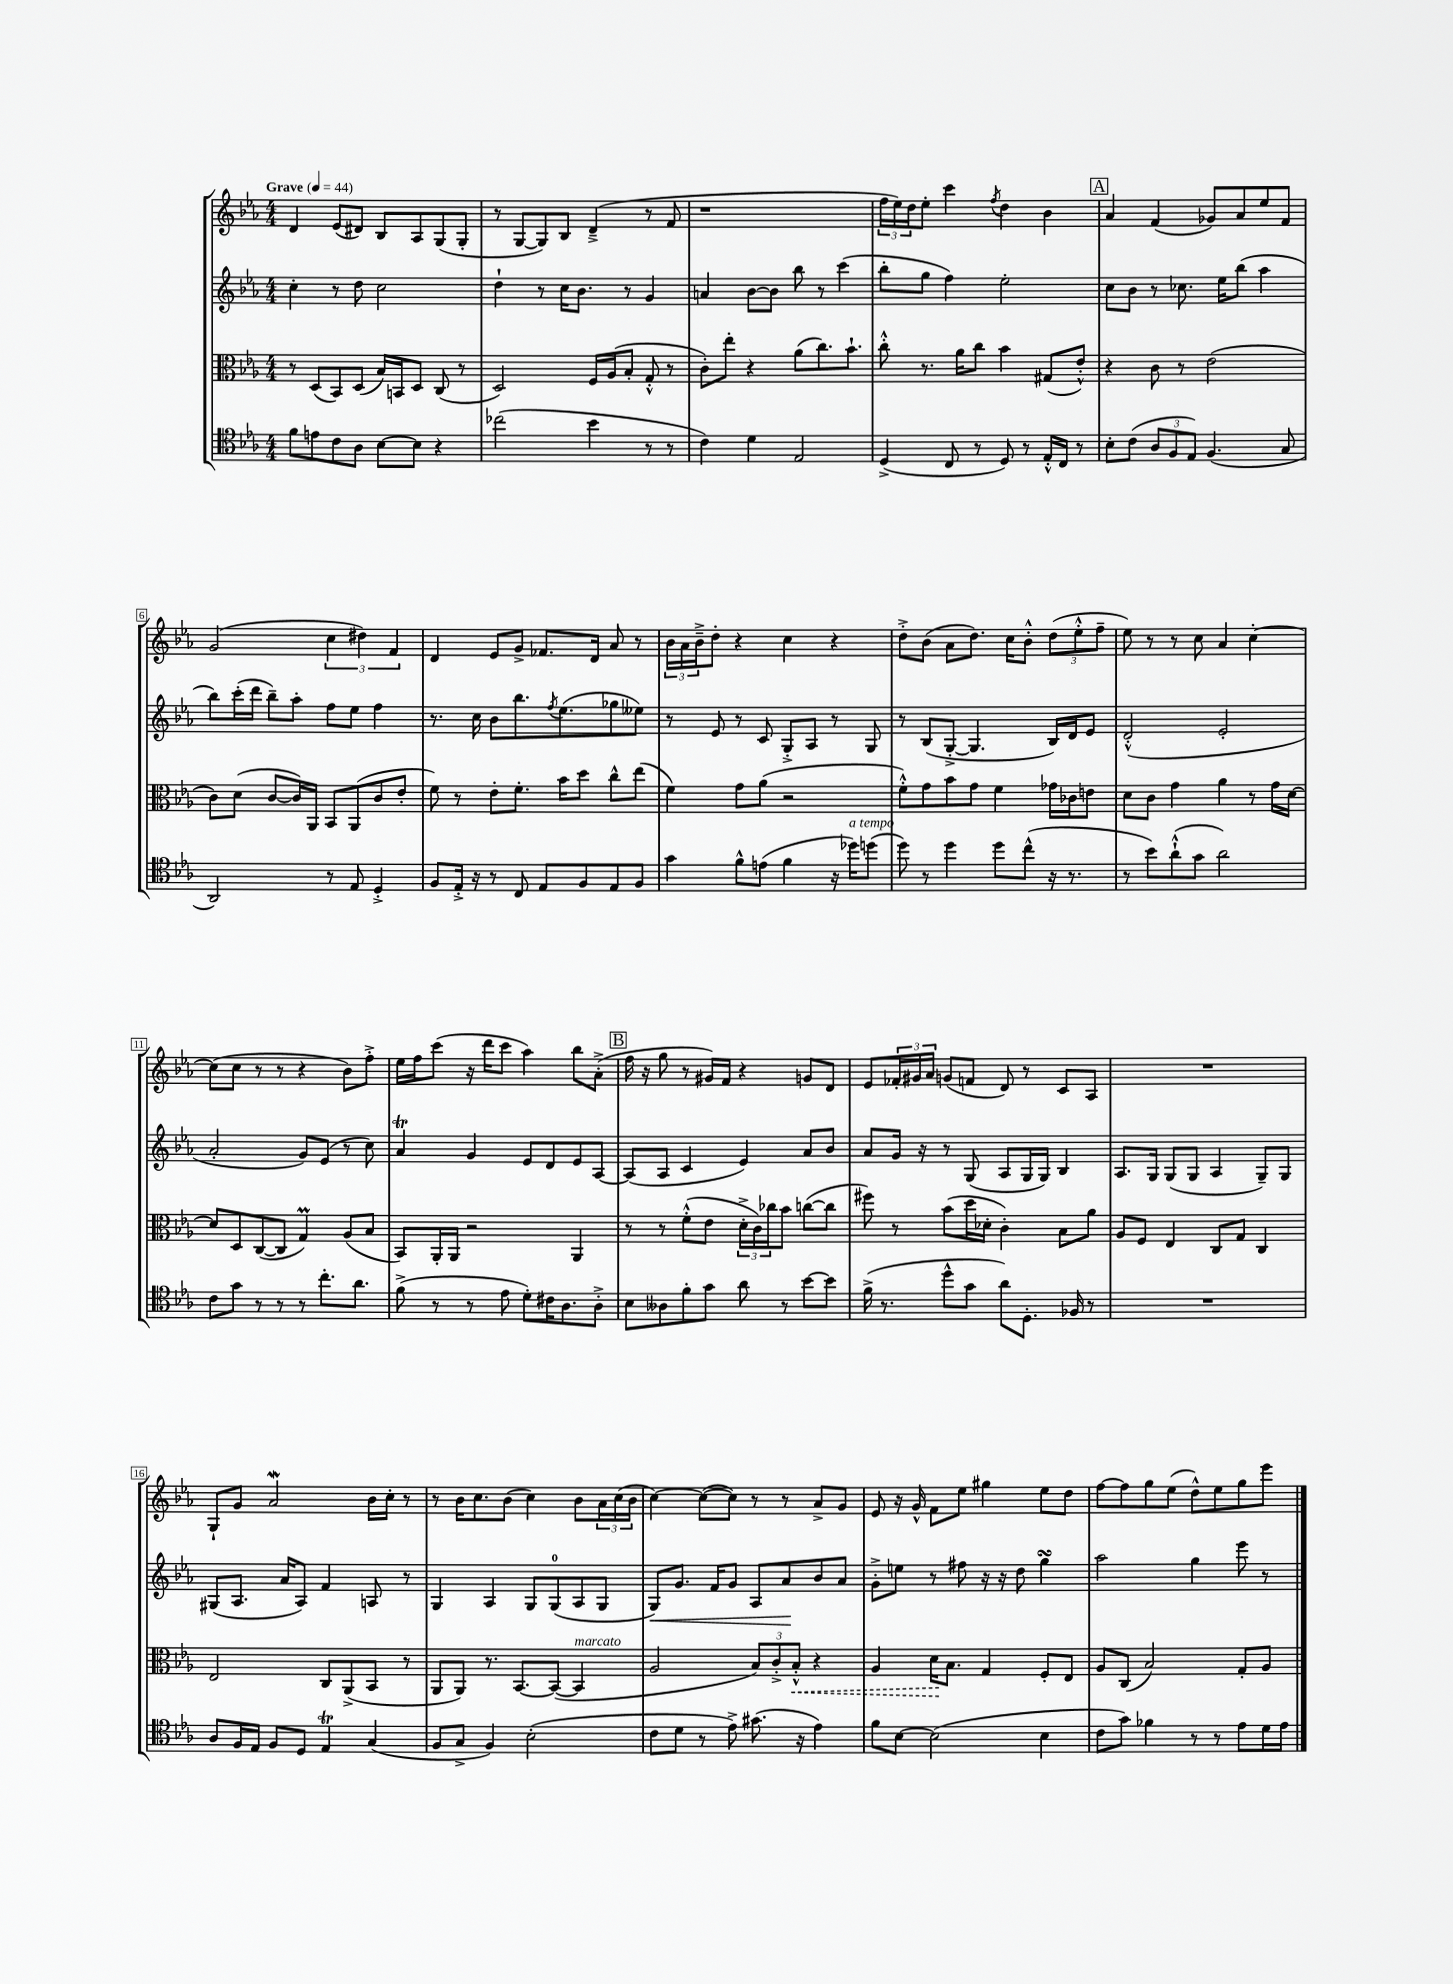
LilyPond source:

<<
\new StaffGroup <<
\new Staff = "s0" {
    \clef treble \key ees \major \numericTimeSignature \time 4/4 \tempo "Grave" 4 = 44
    d'4 ees'8( dis'8) bes8 aes8 g8( g8-. |
    r8 g8~ g8) bes8 d'4--->( r8 f'8 |
    r1 |
    \tuplet 3/2 { f''16 ees''16) d''16 } ees''8-. c'''4 \acciaccatura { f''8 } d''4 bes'4 |
    \mark \markup { \box "A" } aes'4 f'4( ges'8) aes'8 ees''8 f'8 |
    g'2( \tuplet 3/2 { c''4 dis''4) f'4 } |
    d'4 ees'8 g'8-> fes'8. d'16 aes'8 r8 |
    \tuplet 3/2 { bes'16 aes'16 bes'16---> } d''8-. r4 c''4 r4 |
    d''8-.-> bes'8( aes'8 d''8.) c''16 bes'8-.-^ \tuplet 3/2 { d''8( ees''8-.-^ f''8-- } |
    ees''8) r8 r8 c''8 aes'4 c''4~-. |
    c''8( c''8 r8 r8 r4 bes'8) f''8-.-> |
    ees''16 f''16 c'''8( r16 d'''16 c'''8 aes''4) bes''8 aes'8-.->( |
    \mark \markup { \box "B" } f''16 r16 g''8 r8 gis'16) f'16 r4 g'8 d'8 |
    ees'8 \tuplet 3/2 { fes'16-. gis'16 aes'16 } g'8( f'8 d'8) r8 c'8 aes8 |
    R1 |
    g8-! g'8 aes'2\mordent bes'16 c''16-. r8 |
    r8 bes'16 c''8. bes'8( c''4) bes'8 \tuplet 3/2 { aes'16 c''16( bes'16 } |
    c''4~) c''8~( c''8) r8 r8 aes'8-> g'8 |
    ees'8 r16 g'16-^ f'8 ees''8 gis''4 ees''8 d''8 |
    f''8~ f''8 g''8 ees''8( d''8-^) ees''8 g''8 ees'''8 \bar "|." |
}
\new Staff = "s1" {
    \clef treble \key ees \major \numericTimeSignature \time 4/4
    c''4-. r8 d''8 c''2 |
    d''4-! r8 c''16 bes'8. r8 g'4 |
    a'4 bes'8~ bes'8 bes''8 r8 c'''4( |
    bes''8-. g''8 f''4) ees''2-. |
    \mark \markup { \box "A" } c''8 bes'8 r8 ces''8. ees''16 bes''8( aes''4 |
    bes''8) c'''16-.( d'''16 bes''8--) aes''8-. f''8 ees''8 f''4 |
    r8. c''16 bes'8 bes''8. \acciaccatura { f''8 } ees''8.( ges''8 eeses''8) |
    r8 ees'8 r8 c'8 g8-.-> aes8 r8 g8 |
    r8 bes8( g8~-.-> g4. bes16) d'16 ees'8 |
    d'2-.-^( ees'2-. |
    aes'2-. g'8) ees'8( r8 c''8) |
    aes'4\trill g'4 ees'8 d'8 ees'8 aes8~ |
    \mark \markup { \box "B" } aes8( aes8 c'4 ees'4) aes'8 bes'8 |
    aes'8 g'16 r16 r8 g8( aes8 g16 g16) bes4 |
    aes8. g16 g8( g8 aes4 g8--) g8 |
    gis8( aes8. aes'16 aes8) f'4 a8 r8 |
    g4 aes4 g8 g8-0( aes8 g8 |
    g8\<) g'8. f'16 g'8 aes8 aes'8\! bes'8 aes'8 |
    g'8-.-> e''8 r8 fis''8 r16 r16 d''8 g''4\turn |
    aes''2 g''4 ees'''8 r8 \bar "|." |
}
\new Staff = "s2" {
    \clef alto \key ees \major \numericTimeSignature \time 4/4
    r8 d8( bes,8) d8( bes16) b,16 d8 c8( r8 |
    d2) f16 aes16( bes8-. g8-.-^ r8 |
    c'8-.) ees''8-. r4 aes'8( c''8.) bes'8.-! |
    c''8-.-^ r8. aes'16 c''8 bes'4 gis8( ees'8-.-^) |
    \mark \markup { \box "A" } r4 c'8 r8 ees'2( |
    c'8) d'8( c'8~ c'16) aes,16 bes,8 aes,8( c'8 ees'8-. |
    f'8) r8 ees'8-. f'8.-. bes'16 d''8 c''8-^ ees''8( |
    f'4) g'8 aes'8( r2 |
    f'8-.-^) g'8 bes'8 g'8 f'4 ges'16 ces'16 e'8 |
    d'8 c'8 g'4 aes'4 r8 g'16 d'16~ |
    d'8 d8 c8~( c8 g4\prall) aes8( bes8 |
    bes,8) aes,16-. aes,16 r2 aes,4 |
    \mark \markup { \box "B" } r8 r8 f'8-.-^( ees'8 \tuplet 3/2 { d'16-.-> c'16) ces''16 } bes'8 c''8~( c''8 |
    fis''8) r8 bes'8( d''16 des'16-. c'4-.) bes8 aes'8 |
    aes8 f8 ees4 c8 g8 c4 |
    ees2 c8 aes,8->( bes,8 r8 |
    aes,8 aes,8) r8. bes,8.~ bes,8~( bes,4^\markup { \italic "marcato" } |
    aes2 \tuplet 3/2 { bes8) c'8-.-> \once \override Hairpin.style = #'dashed-line bes8-.-^\< } r4 |
    aes4 d'16\! bes8. g4 f8-. ees8 |
    aes8 c8( bes2) g8-. aes8 \bar "|." |
}
\new Staff = "s3" {
    \clef tenor \key ees \major \numericTimeSignature \time 4/4
    f'8 e'8 c'8 aes8 bes8~ bes8 r4 |
    ces''2( bes'4 r8 r8 |
    c'4) d'4 ees2 |
    d4->( c8 r8 d8) r8 ees16-.-^ c16 r8 |
    \mark \markup { \box "A" } bes8-. c'8( \tuplet 3/2 { aes8 f8 ees8) } f4.( g8 |
    aes,2) r8 ees8 d4-.-> |
    f8 ees16-.-> r16 r8 c8 ees8 f8 ees8 f8 |
    g'4 f'8-^ e'8( f'4 r16 des''16^\markup { \italic "a tempo" }) d''8( |
    d''8) r8 d''4 d''8 c''8-^( r16 r8. |
    r8 bes'8) aes'8-!-^( g'8 aes'2) |
    c'8 g'8 r8 r8 r8 c''8.-. aes'8. |
    f'8->( r8 r8 ees'8 d'8-.) cis'16 aes8. aes8-.-> |
    \mark \markup { \box "B" } bes8 aeses8 f'8-. g'8 aes'8 r8 bes'8~ bes'8 |
    f'16->( r8. d''8-^ g'8 aes'8) d8.-. fes16 r8 |
    R1 |
    aes8 f16 ees16 f8 d8 ees4\trill g4( |
    f8 g8-> f4) bes2-.( |
    c'8 d'8 r8 ees'8->) gis'8.( r16 ees'4) |
    f'8 bes8~ bes2( bes4 |
    c'8 g'8) fes'4 r8 r8 ees'8 d'16 ees'16 \bar "|." |
}
>>
>>
\layout { \context { \Score \override BarNumber.stencil = #(make-stencil-boxer 0.1 0.3 ly:text-interface::print) } }
